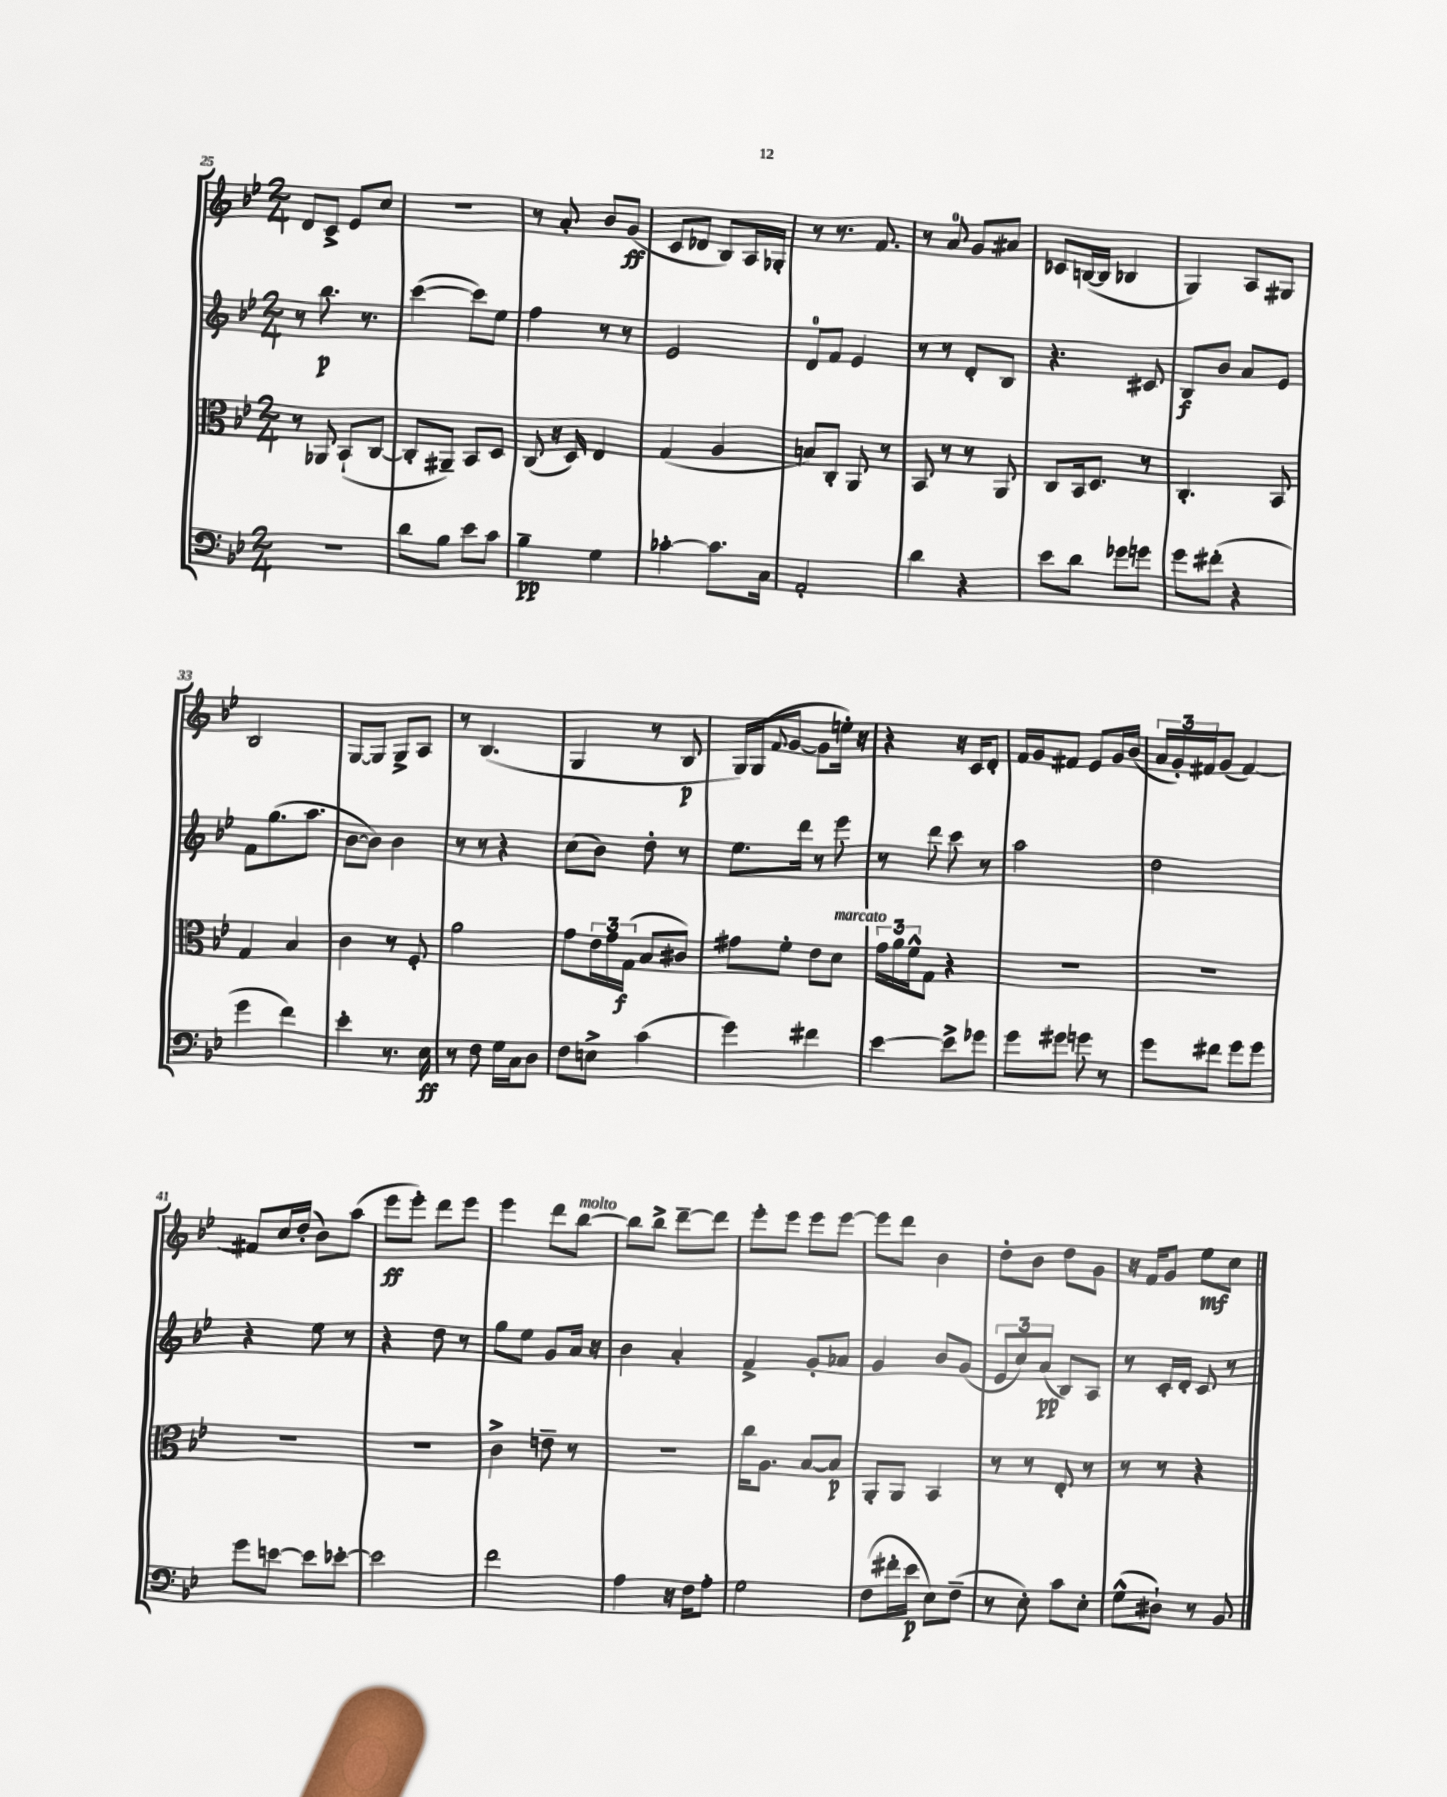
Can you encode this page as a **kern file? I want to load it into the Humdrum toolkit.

**kern	**kern	**kern	**kern
*staff4	*staff3	*staff2	*staff1
*clefF4	*clefC3	*clefG2	*clefG2
*k[b-e-]	*k[b-e-]	*k[b-e-]	*k[b-e-]
*M2/4	*M2/4	*M2/4	*M2/4
2r	8r	8r	8d
.	8AA-	8.bb-	8c^
.	(8BB-`	.	8e-
.	.	8.r	.
.	[8C	.	8cc
=	=	=	=
8d	8C']	([4ccc	2r
8B-	8AA#~)	.	.
8e-	8BB-	8ccc])	.
8c	8D	8ee-	.
=	=	=	=
4B-~	(8C	4ff	8r
.	16r	.	8a'
.	16D)	.	.
4G	4E-	8r	8b-
.	.	8r	(8g
=	=	=	=
[4c-'	(4G	2e-	8c
.	.	.	8d-
8.c-]	4A	.	8B-)
.	.	.	16A
16C	.	.	16G-'
=	=	=	=
2AA'	8B)	8d	8r
.	8C'	8f	8.r
.	8AA	4e-	.
.	.	.	8.f
.	8r	.	.
=	=	=	=
4d	8BB-	8r	8r
.	8r	8r	8a
4r	8r	8d'	8g
.	8AA	8B-	8a#
=	=	=	=
8e-	8C	4.r	8c-
8d	16BB-	.	([16B
.	8.D	.	16B]
8g-	.	.	4B-
8g	8r	8c#	.
=	=	=	=
8g	4.C'	8B-	4G)
(8f#'	.	8b-	.
4r	.	8a	8A
.	8BB-	8e-	8G#
=	=	=	=
4g	4G	8f	2B-
.	.	(8.gg	.
4f)	4B-	.	.
.	.	8.aa	.
=	=	=	=
4e-'	4c	[8b-	[8G
.	.	8b-])	8G]
8.r	8r	4b-	8G^
.	8F'	.	8A
16E-	.	.	.
=	=	=	=
8r	2a	8r	8r
8F	.	8r	(4.B-
16G	.	4r	.
16C	.	.	.
8D	.	.	.
=	=	=	=
8F	8g	(8cc	4G
8E^	24e-	8b-)	.
.	24g	.	.
.	(24G	.	.
(4c	8B-	8dd'	8r
.	8c#)	8r	8B-
=	=	=	=
4g)	8g#	8.ee-	16G)
.	.	.	(16G
.	.	.	8qqf
.	8f'	.	[8g
.	.	16ddd	.
4f#	8e-	8r	8g]
.	8d	8eee-	16ee')
.	.	.	16r
=	=	=	=
[4e-	24g	8r	4r
.	24a	.	.
.	24f^^	.	.
.	8G	8ddd	.
8e-^]	4r	8ccc	16r
.	.	.	16c
8g-	.	8r	8d'
=	=	=	=
8g	2r	2aa	16f
.	.	.	16g
8g#	.	.	8f#
8g	.	.	8e-
8r	.	.	16g
.	.	.	(16b-
=	=	=	=
8g	2r	2dd	24a
.	.	.	24g')
.	.	.	24f#
8f#	.	.	(8g
8g	.	.	[4f#)
8g	.	.	.
=	=	=	=
8g	2r	4r	8f#]
[8e	.	.	16cc
.	.	.	(16dd'
8e]	.	8ee-	8b-)
[8e-'	.	8r	(8aa
=	=	=	=
2e-]	2r	4r	8eee-
.	.	.	8eee-')
.	.	8dd	8ddd
.	.	8r	8eee-
=	=	=	=
2f	4c^	8gg	4eee-
.	.	8ee-	.
.	8e~	8g	8ddd
.	8r	16a	[8bb-
.	.	16r	.
=	=	=	=
4A	2r	4b-	8bb-]
.	.	.	8bb-^
16r	.	4a'	[8ddd~
16F	.	.	.
8A'	.	.	8ddd]
=	=	=	=
2G	16cc	4f^	8eee-'
.	8.A	.	.
.	.	.	8eee-
.	[8B-	8g'	8eee-
.	8B-]	8a-	[8eee-
=	=	=	=
(8F	8AA'	4g	8eee-]
16f#'	8AA	.	8ddd
16e-	.	.	.
8E-)	4BB-	8b-	4b-
(8F~	.	(8g	.
=	=	=	=
8r	8r	12e-	8dd'
.	.	12cc)	.
8E-')	8r	.	8b-
.	.	(12a	.
8c	8E-'	8B-)	8dd
8E-'	8r	8A	8g
=	=	=	=
(8G^^	8r	8r	16r
.	.	.	16f
8D#`)	8r	16c'	8g
.	.	16d'	.
8r	4r	8c	8ee-
8BB-	.	8r	8cc
==	==	==	==
*-	*-	*-	*-
